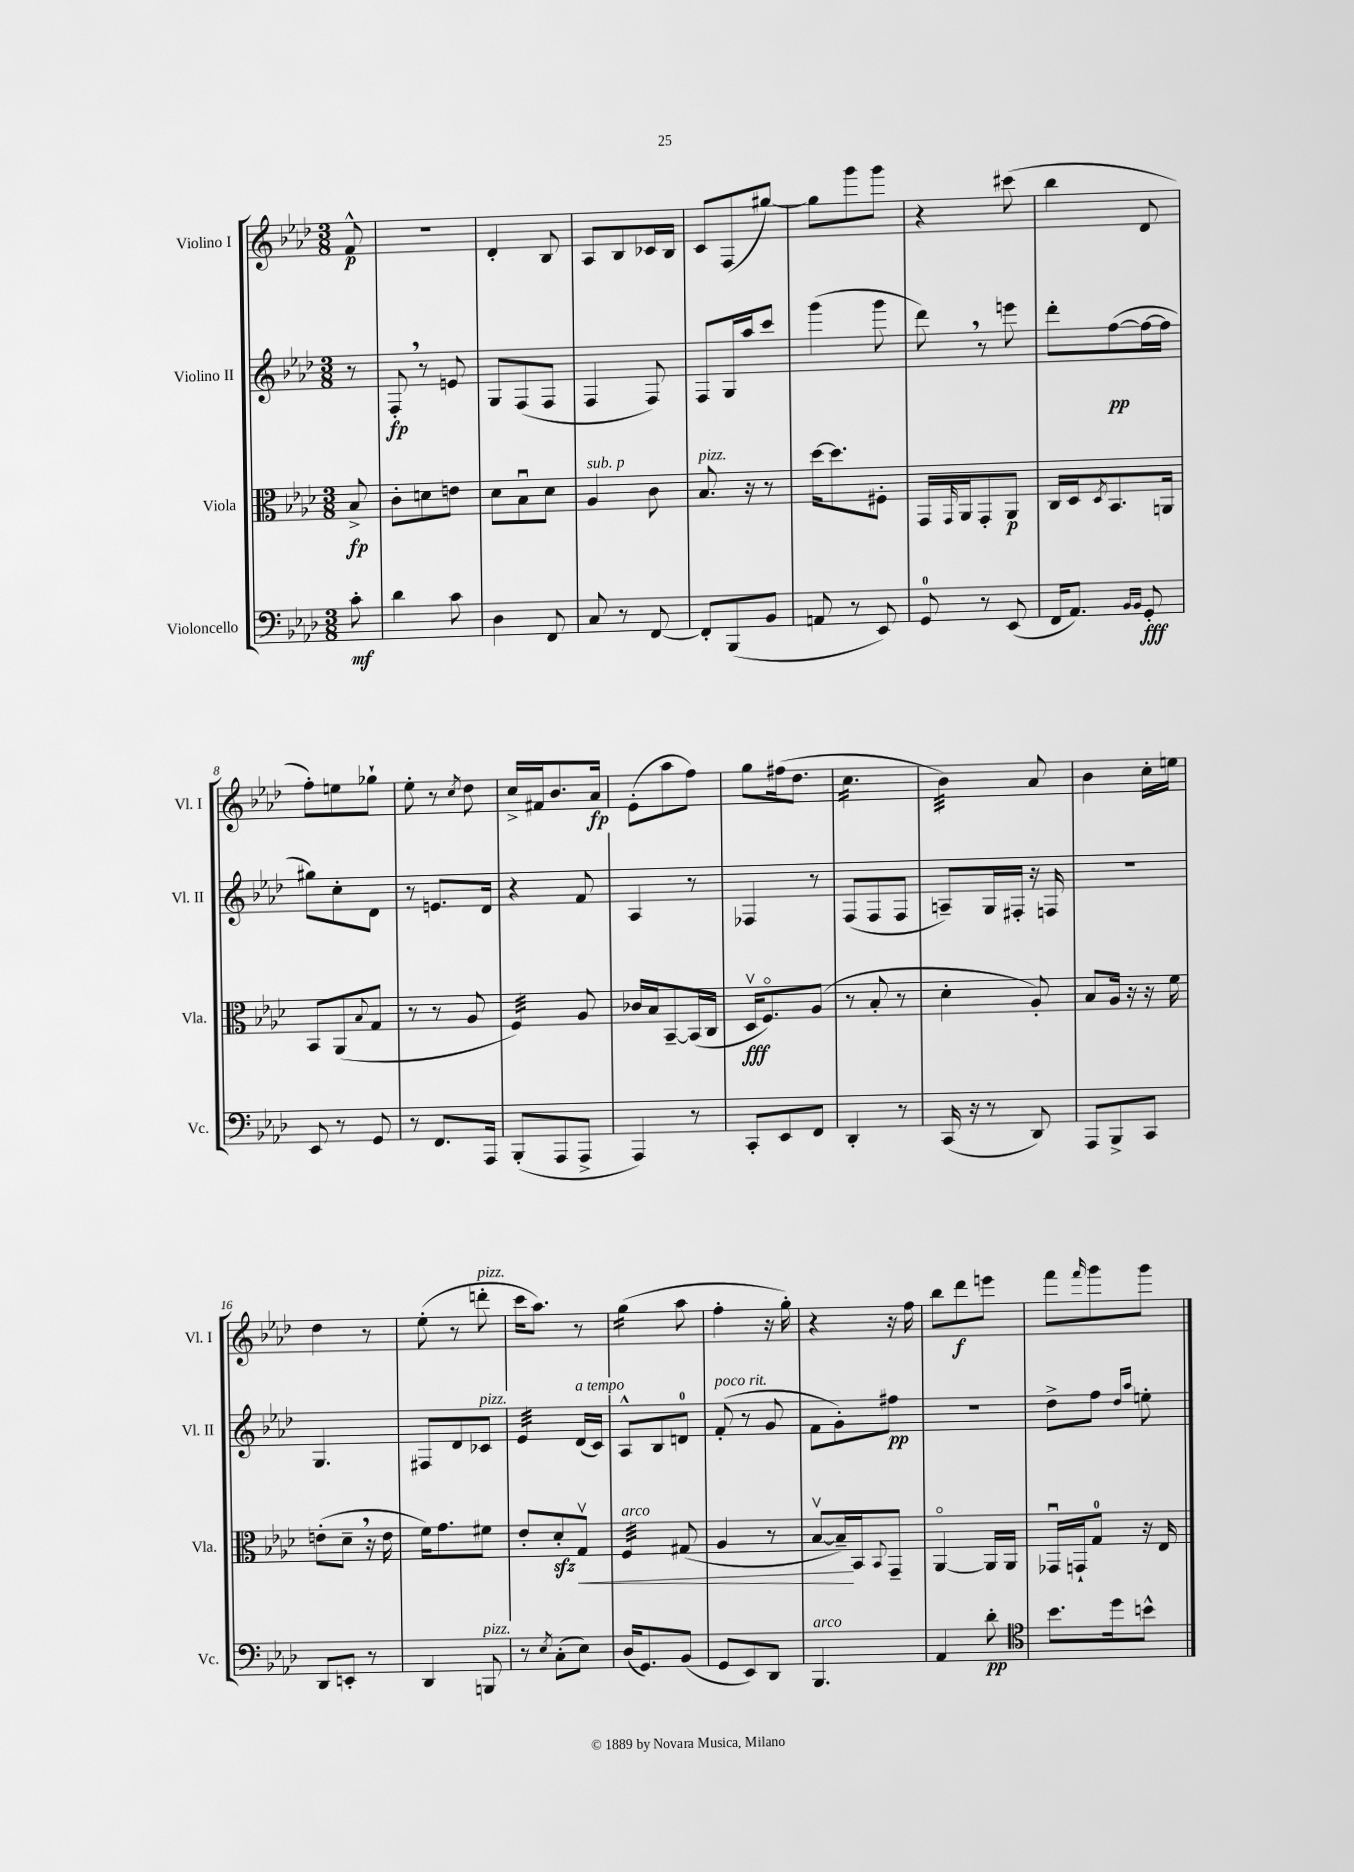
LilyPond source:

<<
\new StaffGroup <<
\new Staff = "s0" \with { instrumentName = "Violino I" shortInstrumentName = "Vl. I" } {
    \clef treble \key aes \major \numericTimeSignature \time 3/8 \partial 8
    f'8-^\p |
    R4. |
    des'4-. bes8 |
    aes8 bes8 ces'16 bes16 |
    c'8 f8( gis''8~) |
    gis''8 g'''8 g'''8 |
    r4 cis'''8( |
    bes''4 des'8 |
    f''8-.) e''8 ges''8-! |
    ees''8-. r8 \acciaccatura { c''8 } des''8 |
    c''16-> fis'16 bes'8. aes'16\fp |
    ees'8-.( aes''8 f''8) |
    g''8 fis''16( des''8. |
    c''4.:16 |
    bes'4:32) aes'8 |
    bes'4 c''16-. e''16 |
    des''4 r8 |
    ees''8-.( r8 d'''8-.^\markup { \italic "pizz." } |
    c'''16 aes''8.) r8 |
    g''4:16( aes''8 |
    f''4-. r16 g''16-.) |
    r4 r16 f''16 |
    bes''8 des'''8\f e'''8 |
    f'''8 \grace { f'''16 } g'''8 g'''8 \bar "|." |
}
\new Staff = "s1" \with { instrumentName = "Violino II" shortInstrumentName = "Vl. II" } {
    \clef treble \key aes \major \numericTimeSignature \time 3/8 \partial 8
    r8 |
    f8-.\fp \breathe r8 e'8 |
    g8 f8( f8 |
    f4 f8) |
    f8 g16 aes''16 c'''8 |
    g'''4( g'''8 |
    des'''8) \breathe r8 e'''8 |
    des'''8-. f''8~\pp( f''16~ f''16 |
    gis''8) c''8-. des'8 |
    r8 e'8. des'16 |
    r4 f'8 |
    aes4 r8 |
    fes4 r8 |
    f8( f8 f8 |
    a8--) g16 fis16-. r16 f16 |
    R4. |
    g4. |
    fis8 des'8 ces'8^\markup { \italic "pizz." } |
    ees'4:32 des'16^\markup { \italic "a tempo" }( c'16) |
    aes8-^ bes8 d'8-0 |
    f'8-.^\markup { \italic "poco rit." }( r8 g'8 |
    f'8 g'8-.) fis''8\pp |
    R4. |
    des''8-> f''8 \grace { des''16 aes''16 } e''8-. \bar "|." |
}
\new Staff = "s2" \with { instrumentName = "Viola" shortInstrumentName = "Vla." } {
    \clef alto \key aes \major \numericTimeSignature \time 3/8 \partial 8
    bes8->\fp |
    c'8-. d'8 e'8 |
    des'8 bes8\downbow des'8 |
    aes4^\markup { \italic "sub. p" } c'8 |
    bes8.^\markup { \italic "pizz." } r16 r8 |
    des''16~ des''8. fis8-. |
    g,16 \grace { g,16 } aes,16 g,8-. aes,8\p |
    c16 des16 \acciaccatura { des8 } bes,8. a,16 |
    bes,8 aes,8( \appoggiatura { bes8 } g8 |
    r8 r8 aes8 |
    f4:32) aes8 |
    ces'16 bes16 bes,8~-- bes,16( c16 |
    des16\upbow\fff f8.\flageolet) aes8( |
    r8 bes8-. r8 |
    des'4-. aes8-.) |
    bes8 aes16 r16 r16 f'16 |
    e'8-.( des'8-- \breathe r16 e'16 |
    f'16) g'8. fis'8 |
    ees'8-. des'8-.\sfz g8\upbow\< |
    f4:32^\markup { \italic "arco" } gis8( |
    aes4 r8 |
    bes8~\upbow bes16--\!) bes,16 \appoggiatura { bes,8 } g,8-- |
    aes,4~\flageolet aes,16 aes,16 |
    ges,16\downbow g,16-! g8-0 r16 ees16 \bar "|." |
}
\new Staff = "s3" \with { instrumentName = "Violoncello" shortInstrumentName = "Vc." } {
    \clef bass \key aes \major \numericTimeSignature \time 3/8 \partial 8
    c'8-.\mf |
    des'4 c'8 |
    des4 f,8 |
    c8 r8 f,8~ |
    f,8-. bes,,8( bes,8 |
    a,8 r8 ees,8) |
    g,8-0 r8 ees,8( |
    f,16 aes,8.) \grace { bes,16 bes,16 } g,8-.\fff |
    ees,8 r8 g,8 |
    r8 f,8. aes,,16 |
    bes,,8-.( aes,,8 aes,,8-> |
    aes,,4) r8 |
    c,8-. ees,8 f,8 |
    des,4-. r8 |
    c,16( r16 r8 des,8) |
    aes,,8 bes,,8-> c,8 |
    des,8 e,8-. r8 |
    des,4 b,,8^\markup { \italic "pizz." } |
    r8 \acciaccatura { ees8 } c8-.( ees8) |
    des16( g,8.) bes,8( |
    g,8 ees,8) des,8 |
    bes,,4.^\markup { \italic "arco" } |
    aes,4 des'8-.\pp |
    \clef tenor bes'8. des''16 b'8-^ \bar "|." |
}
>>
>>
